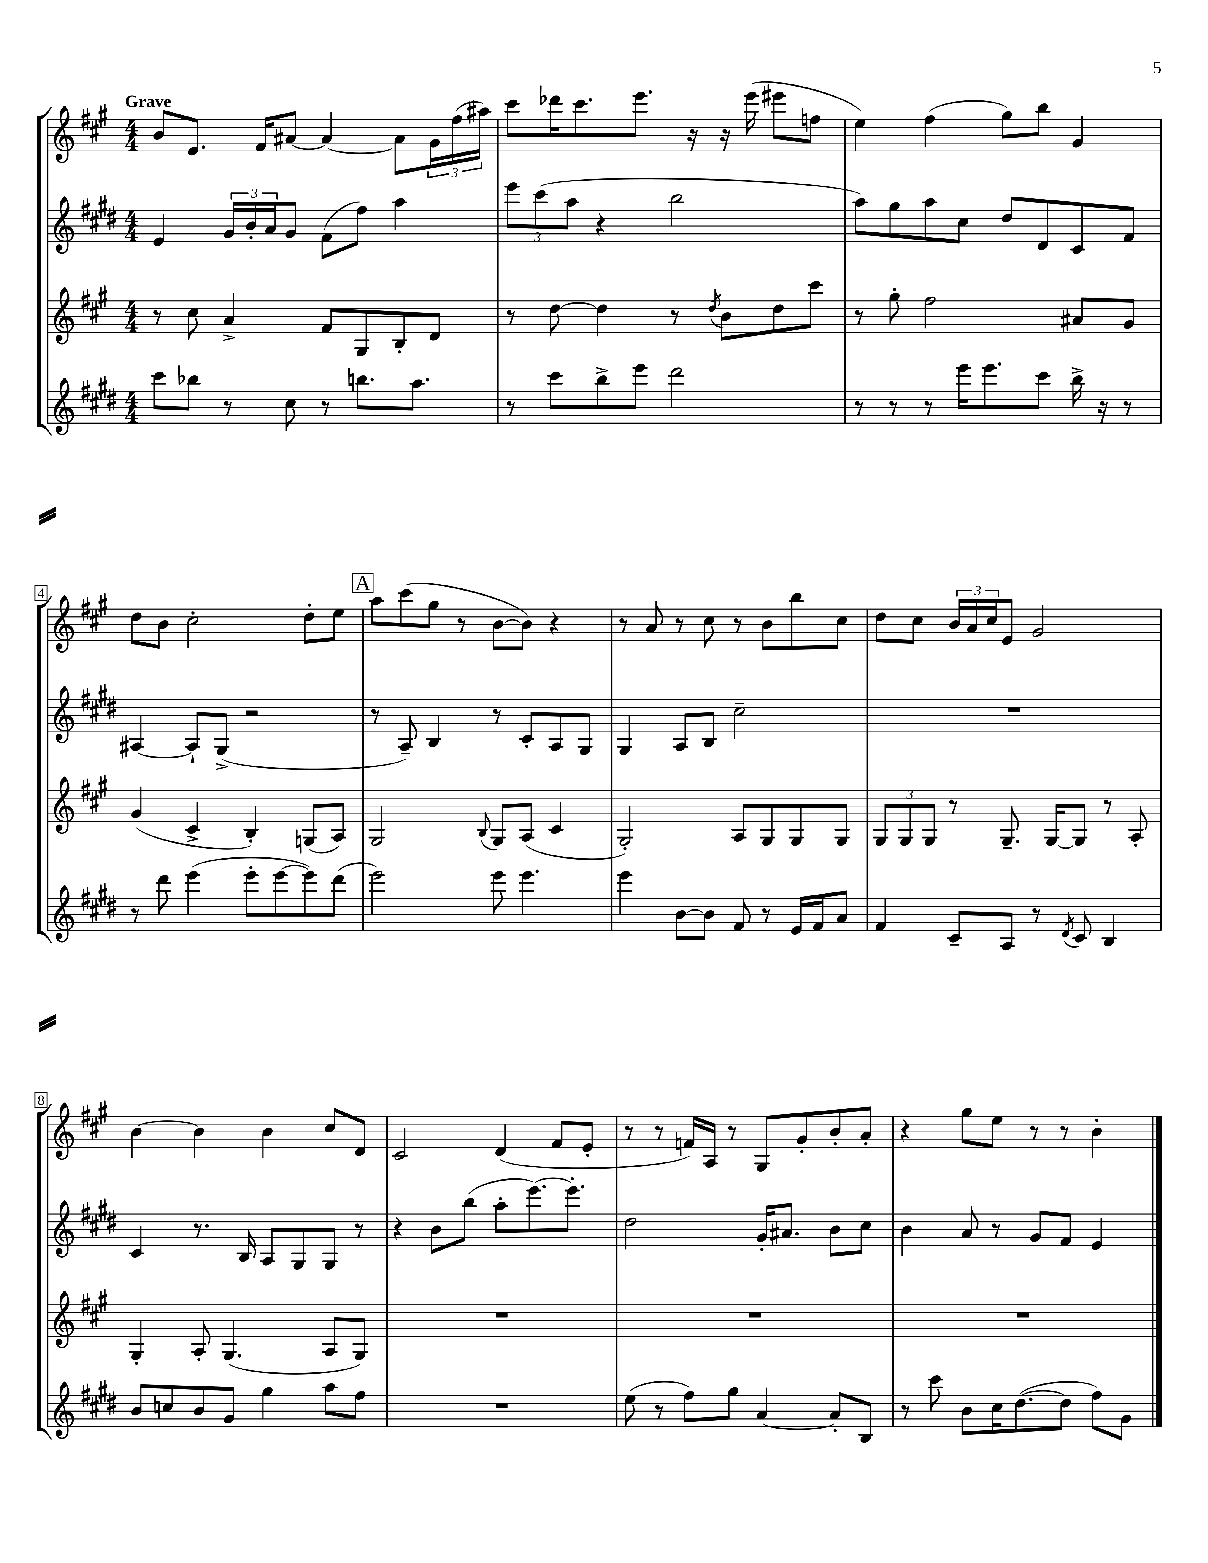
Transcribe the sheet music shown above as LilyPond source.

<<
\new StaffGroup <<
\new Staff = "s0" {
    \clef treble \key a \major \numericTimeSignature \time 4/4 \tempo "Grave"
    b'8 e'8. fis'16 ais'8~ ais'4~ ais'8 \tuplet 3/2 { gis'16 fis''16( ais''16) } |
    cis'''8 des'''16 cis'''8. e'''8. r16 r16 e'''16( eis'''8 f''8 |
    e''4) fis''4( gis''8) b''8 gis'4 |
    d''8 b'8 cis''2-. d''8-. e''8 |
    \mark \markup { \box "A" } a''8 cis'''8( gis''8 r8 b'8~ b'8) r4 |
    r8 a'8 r8 cis''8 r8 b'8 b''8 cis''8 |
    d''8 cis''8 \tuplet 3/2 { b'16 a'16 cis''16 } e'8 gis'2 |
    b'4~ b'4 b'4 cis''8 d'8 |
    cis'2 d'4( fis'8 e'8-. |
    r8 r8 f'16) a16 r8 gis8 gis'8-. b'8-. a'8-. |
    r4 gis''8 e''8 r8 r8 b'4-. \bar "|." |
}
\new Staff = "s1" {
    \clef treble \key e \major \numericTimeSignature \time 4/4
    e'4 \tuplet 3/2 { gis'16 b'16-. a'16 } gis'8 fis'8( fis''8) a''4 |
    \tuplet 3/2 { e'''8 cis'''8( a''8 } r4 b''2 |
    a''8) gis''8 a''8 cis''8 dis''8 dis'8 cis'8 fis'8 |
    ais4~ ais8-! gis8->( r2 |
    \mark \markup { \box "A" } r8 a8--) b4 r8 cis'8-. a8 gis8 |
    gis4 a8 b8 cis''2-- |
    R1 |
    cis'4 r8. b16 a8 gis8 gis8 r8 |
    r4 b'8 b''8( a''8-. e'''8.~) e'''8.-. |
    dis''2 gis'16-. ais'8. b'8 cis''8 |
    b'4 a'8 r8 gis'8 fis'8 e'4 \bar "|." |
}
\new Staff = "s2" {
    \clef treble \key a \major \numericTimeSignature \time 4/4
    r8 cis''8 a'4-> fis'8 gis8 b8-. d'8 |
    r8 d''8~ d''4 r8 \acciaccatura { d''8 } b'8 d''8 cis'''8 |
    r8 gis''8-. fis''2 ais'8 gis'8 |
    gis'4( cis'4-> b4-.) g8( a8) |
    \mark \markup { \box "A" } gis2 \appoggiatura { b8 } gis8 a8( cis'4 |
    gis2-.) a8 gis8 gis8 gis8 |
    \tuplet 3/2 { gis8 gis8 gis8 } r8 gis8.-- gis16~ gis8 r8 a8-. |
    gis4-. a8-. gis4.( a8 gis8) |
    R1 |
    R1 |
    R1 \bar "|." |
}
\new Staff = "s3" {
    \clef treble \key e \major \numericTimeSignature \time 4/4
    cis'''8 bes''8 r8 cis''8 r8 b''8. a''8. |
    r8 cis'''8 b''8-> e'''8 dis'''2 |
    r8 r8 r8 e'''16 e'''8. cis'''8 b''16-> r16 r8 |
    r8 dis'''8 e'''4( e'''8-. e'''8~ e'''8) dis'''8( |
    \mark \markup { \box "A" } e'''2) e'''8 e'''4. |
    e'''4 b'8~ b'8 fis'8 r8 e'16 fis'16 a'8 |
    fis'4 cis'8-- a8 r8 \acciaccatura { dis'8 } cis'8 b4 |
    b'8 c''8 b'8 gis'8 gis''4 a''8 fis''8 |
    R1 |
    e''8( r8 fis''8) gis''8 a'4~ a'8-. b8 |
    r8 cis'''8 b'8 cis''16 dis''8.~( dis''8 fis''8) gis'8 \bar "|." |
}
>>
>>
\layout { \context { \Score \override BarNumber.stencil = #(make-stencil-boxer 0.1 0.3 ly:text-interface::print) } }
